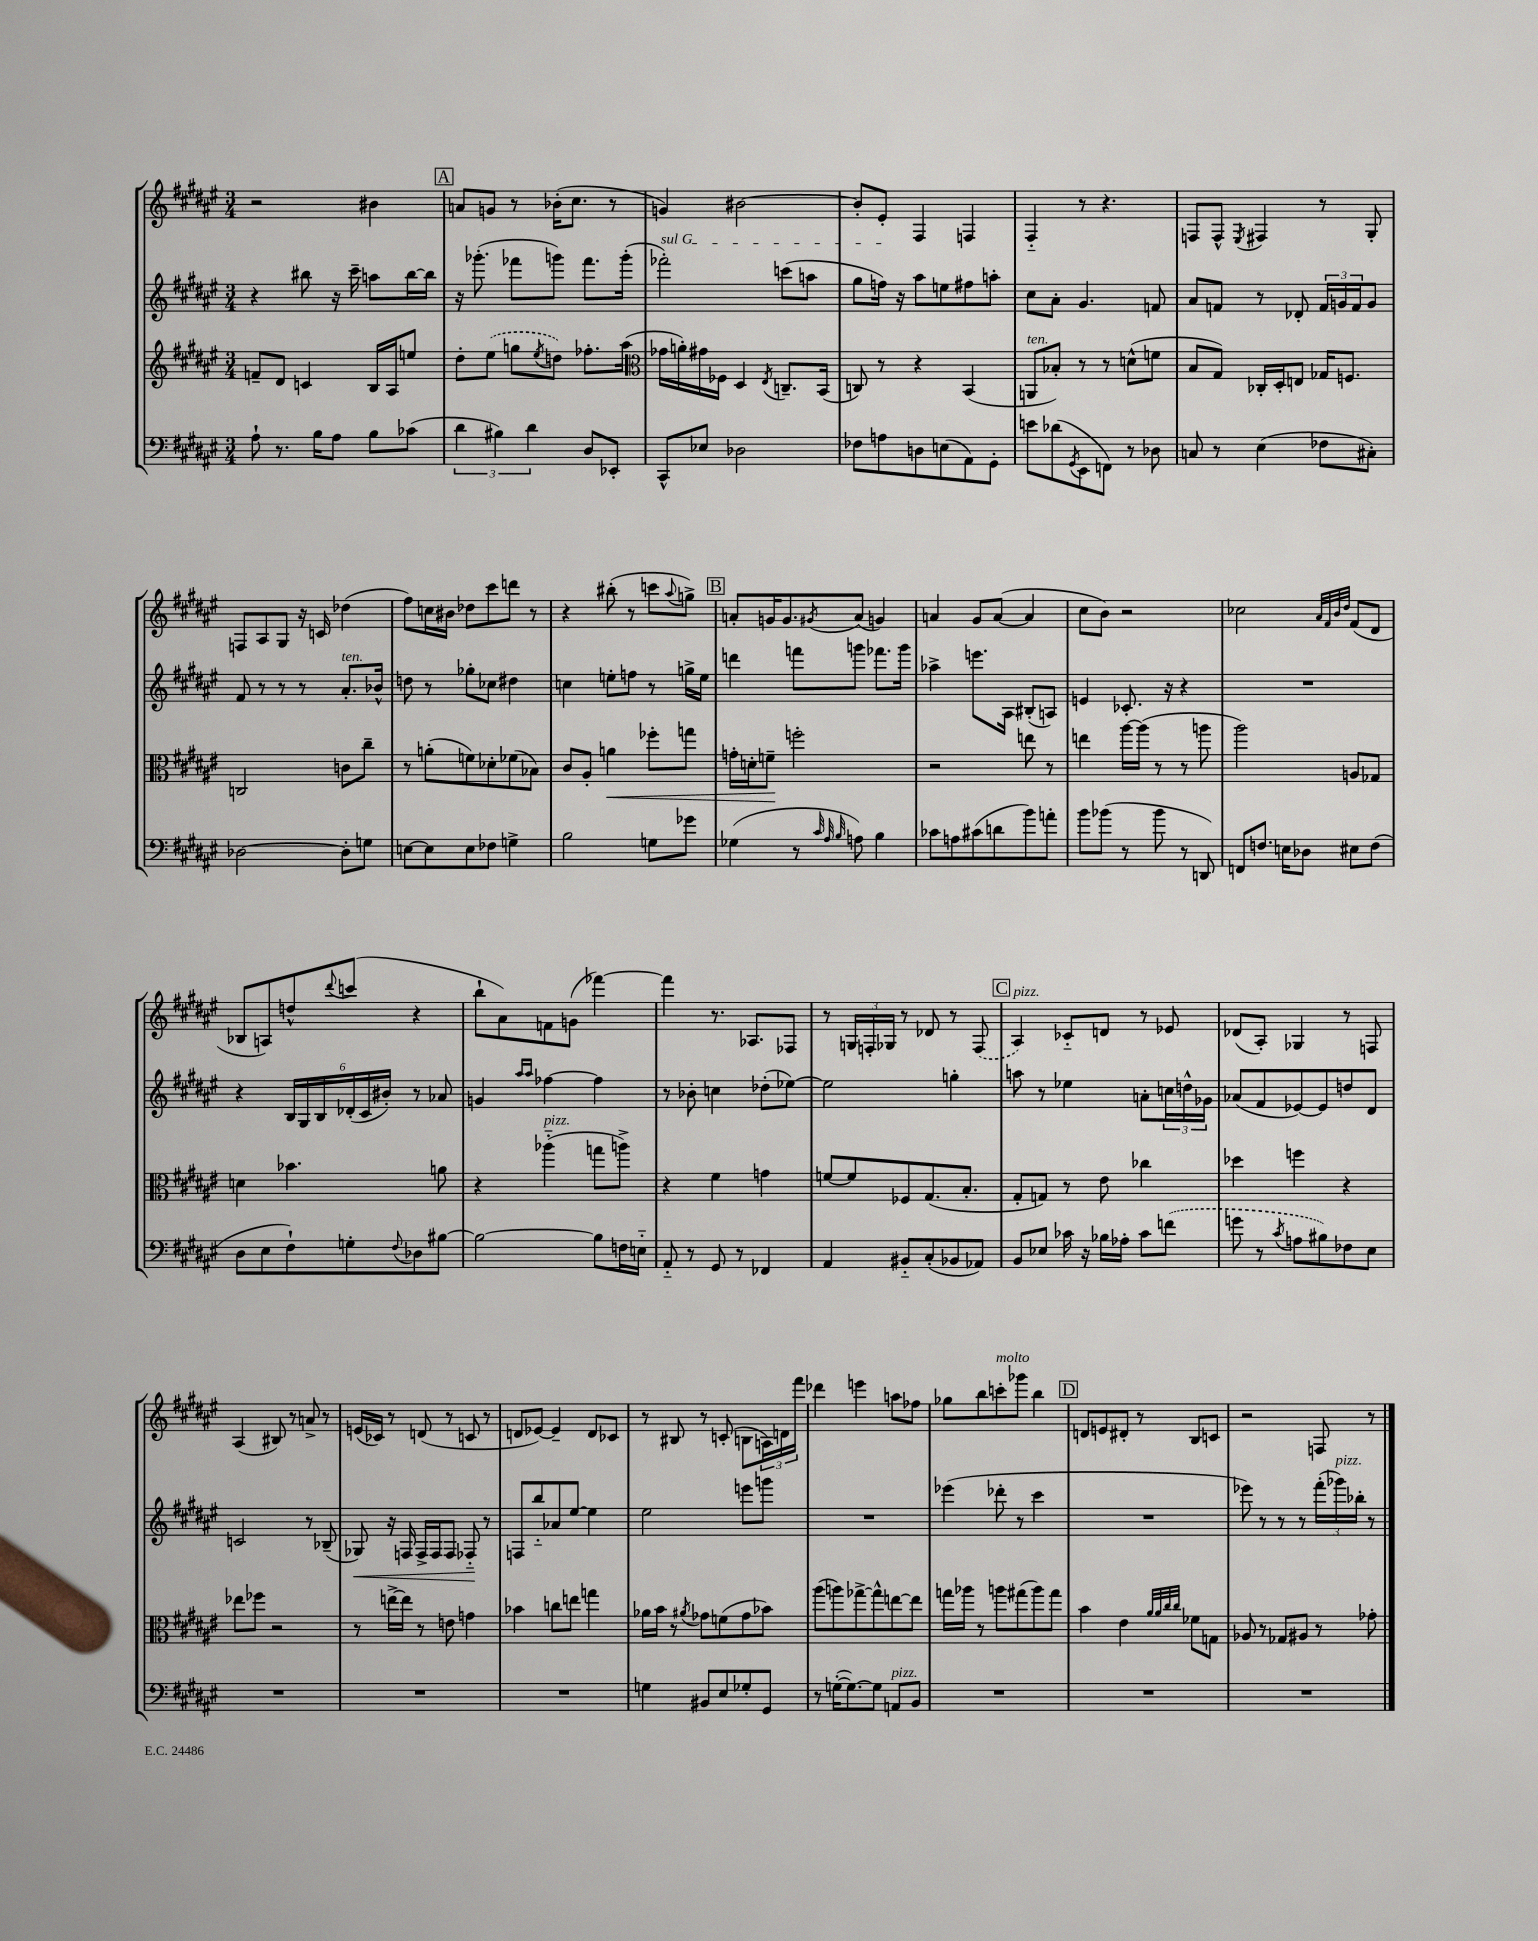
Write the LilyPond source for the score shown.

<<
\new StaffGroup <<
\new Staff = "s0" {
    \clef treble \key fis \major \numericTimeSignature \time 3/4
    r2 bis'4 |
    \mark \markup { \box "A" } a'8 g'8 r8 bes'16-.( cis''8. r8 |
    g'4) bis'2~ |
    bis'8-. eis'8-. fis4 f4 |
    fis4-_ r8 r4. |
    f8 f8-^ \acciaccatura { eis8 } fis4 r8 gis8-. |
    f8 ais8 gis8 r16 c'16 des''4( |
    fis''8) c''16 bis'16 des''8 cis'''8 d'''8 r8 |
    r4 bis''8-.( r8 c'''8 \appoggiatura { ais''8 } g''8->) |
    \mark \markup { \box "B" } a'8-. g'16 g'8. \acciaccatura { gis'8 } a'8( g'4) |
    a'4 gis'8 a'8~( a'4 |
    cis''8 b'8) r2 |
    ces''2 \grace { ais'32 fis'32 b'32 dis''32 } fis'8( dis'8 |
    bes8 a8) d''8-^ \appoggiatura { dis'''8 } c'''8( r4 |
    b''8-! ais'8) f'8 g'8( fes'''4~) |
    fes'''4 r8. aes8. fes8 |
    r8 \tuplet 3/2 { g16 f16-. ges16 } r8 des'8 r8 \once \slurDashed f8( |
    \mark \markup { \box "C" } ais4^\markup { \italic "pizz." }) ces'8-_ d'8 r8 ees'8 |
    des'8( ais8-.) ges4 r8 f8 |
    ais4( bis8) r8 a'8-> r8 |
    e'16( ces'16) r8 d'8( r8 c'8 r8 |
    d'8 ees'8~) ees'4-- d'8 ces'8 |
    r8 bis8 r8 c'8-.( b8 \tuplet 3/2 { a16) d'16 fis'''16 } |
    des'''4 e'''4 a''8 fes''8 |
    ges''8 b''8 c'''8-.^\markup { \italic "molto" } ges'''8 b''4 |
    \mark \markup { \box "D" } d'8 e'8 dis'8-. r8 b8 c'8 |
    r2 f8 r8 \bar "|." |
}
\new Staff = "s1" {
    \clef treble \key fis \major \numericTimeSignature \time 3/4
    r4 bis''8 r16 cis'''16-- a''8 bis''16~ bis''16 |
    \mark \markup { \box "A" } r16 ges'''8.-.( fes'''8 g'''8) fes'''8. g'''16-.( |
    \once \override TextSpanner.bound-details.left.text = \markup { \italic "sul G" } fes'''2-.\startTextSpan) c'''8( a''8 |
    gis''8 f''16\stopTextSpan) r16 ais''8 e''8 fis''8 a''8-. |
    cis''8 ais'8-. gis'4. f'8 |
    ais'8 f'8 r8 des'8-. \tuplet 3/2 { f'16 g'16 f'16 } g'8 |
    fis'8 r8 r8 r8 ais'8.-.^\markup { \italic "ten." } bes'16-^ |
    d''8 r8 ges''8-. ces''8 dis''4 |
    c''4 e''8-. f''8 r8 g''16-> e''16 |
    \mark \markup { \box "B" } d'''4 f'''8 g'''8 fes'''8. g'''16 |
    aes''4-> e'''8. ais16 bis8-.( a8) |
    e'4 ces'8.-. r16 r4 |
    R2. |
    r4 \tuplet 6/4 { b16 gis16 b16 des'16-.( cis'16 bis'16-.) } r8 aes'8 |
    g'4 \grace { ais''16 ais''16 } fes''4~ fes''4 |
    r8 bes'8-. c''4 des''8-.( ees''8~) |
    ees''2 g''4-. |
    \mark \markup { \box "C" } a''8 r8 ees''4 a'8-. \tuplet 3/2 { c''16 d''16-^ ges'16 } |
    aes'8( fis'8 ees'8~) ees'8 d''8 dis'8 |
    c'2 r8 bes8--( |
    ges8\<) r16 f16 f16-> f16 f8 fes8-_\! r8 |
    f8 b''8-_ aes'8 eis''8~ eis''4 |
    eis''2 e'''8 g'''8 |
    R2. |
    ees'''4( des'''8-. r8 cis'''4 |
    \mark \markup { \box "D" } R2. |
    ees'''8) r8 r8 r8 \tuplet 3/2 { fis'''16-.( ges'''16^\markup { \italic "pizz." }) bes''16-. } r8 \bar "|." |
}
\new Staff = "s2" {
    \clef treble \key fis \major \numericTimeSignature \time 3/4
    f'8-- dis'8 c'4 b16 ais16 e''8 |
    \mark \markup { \box "A" } dis''8-. \once \slurDashed eis''8( g''8 \acciaccatura { eis''8 } d''8) fes''8.-. ais''16( |
    \clef alto ges'16 a'16-.) gis'16 fes16 dis4 \acciaccatura { eis8 } c8.-- b,16( |
    c8) r8 r4 b,4( |
    a,8^\markup { \italic "ten." } bes8-.) r8 r8 d'8-^( f'8 |
    b8 gis8) ces16-. dis16-. e8 ges16 f8. |
    c2 c'8 cis''8-- |
    r8 a'8-.( f'8) des'8-. fes'8( bes8) |
    cis'8 ais8-. a'4\< fes''8-. g''8 |
    \mark \markup { \box "B" } g'16-. d'16-. f'8--\! f''2-. |
    r2 e''8 r8 |
    e''4 ais''16~ ais''16( r8 r8 a''8 |
    ais''2) a8 ges8 |
    d'4 bes'4. a'8 |
    r4 aes''4-_^\markup { \italic "pizz." }( g''8 a''8->) |
    r4 fis'4 g'4 |
    f'8~ f'8 fes8 gis8.( b8.-. |
    \mark \markup { \box "C" } gis8-. g8) r8 eis'8 ces''4 |
    des''4 f''4 r4 |
    ees''8 fes''8 r2 |
    r8 e''16~-> e''16 r8 e'8 g'4 |
    bes'4 c''8 e''8 g''4 |
    aes'16 b'16 r8 \acciaccatura { ais'8 } ges'8 f'8( ges'8 bes'8) |
    ais''8( a''8) ges''8~-> ges''8-^ e''8~ e''8 |
    g''16 aes''16 r8 a''8 gis''8( a''8) gis''8 |
    \mark \markup { \box "D" } b'4 eis'4 \grace { ais'32 ais'32 cis''32 cis''32 } fes'8 g8 |
    aes8 r8 ges8 ais8 r8 ges'8-. \bar "|." |
}
\new Staff = "s3" {
    \clef bass \key fis \major \numericTimeSignature \time 3/4
    ais8-! r8. b16 ais8 b8 ces'8( |
    \mark \markup { \box "A" } \tuplet 3/2 { dis'4 bis4) dis'4 } dis8 ees,8-. |
    cis,8-^ ees8 des2 |
    fes8 a8 d8 e8( ais,8) gis,8-. |
    e'8 des'8( \acciaccatura { gis,8 } eis,8 f,8) r8 des8 |
    c8 r8 eis4( fes8 cis8-.) |
    des2~ des8-. g8 |
    e8~ e8 e8 fes8 g4-> |
    b2 g8 ges'8 |
    \mark \markup { \box "B" } ges4( r8 \grace { cis'32 ais32 b32 } a8) b4 |
    ces'8 a8 cis'8( d'8 b'8) a'8-. |
    b'8 bes'8( r8 bes'8 r8 d,8) |
    f,8 f8. e16 des8 eis8 f8( |
    dis8 eis8 fis8-!) g8-. \appoggiatura { fis8 } des8 bis8~ |
    bis2~ bis8 f16 e16-_ |
    ais,8-_ r8 gis,8 r8 fes,4 |
    ais,4 bis,8-_ cis8-.( bes,8 aes,8) |
    \mark \markup { \box "C" } b,8 ees8 ces'16 r16 bes16 aes16-. ces'8 \once \slurDashed f'8( |
    g'8 r8 \acciaccatura { cis'8 } a8 bis8) fes8 eis8 |
    R2. |
    R2. |
    R2. |
    g4 bis,8 eis8 ges8-. gis,8 |
    r8 g16~-.( g8.~) g8 a,8^\markup { \italic "pizz." } b,8 |
    R2. |
    \mark \markup { \box "D" } R2. |
    R2. \bar "|." |
}
>>
>>
\layout { \context { \Score \remove "Bar_number_engraver" } }
